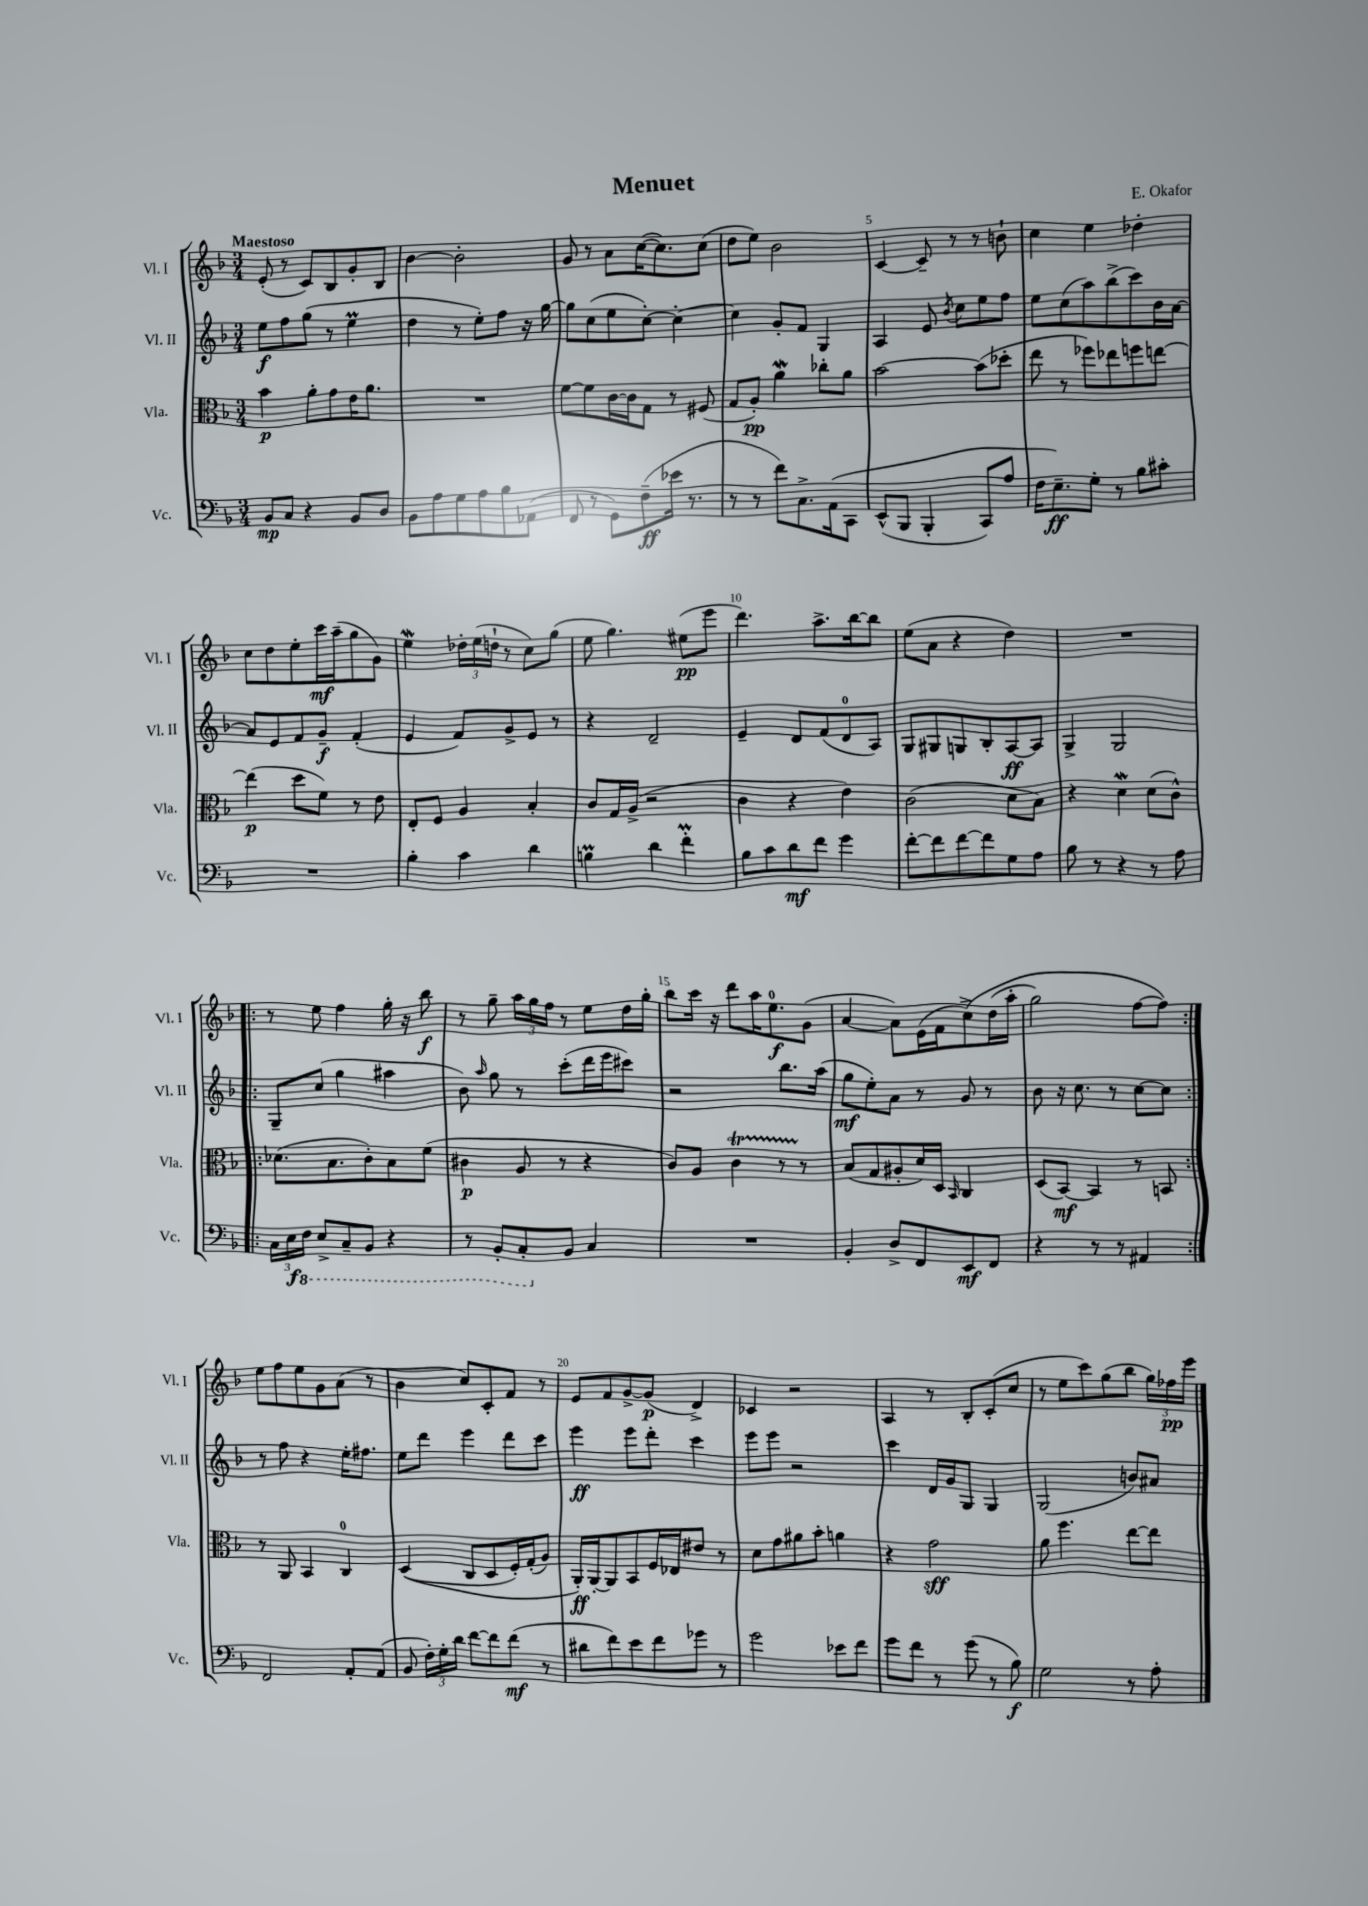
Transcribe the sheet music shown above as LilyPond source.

\header { title = "Menuet" composer = "E. Okafor" }
<<
\new StaffGroup <<
\new Staff = "s0" \with { instrumentName = "Vl. I" shortInstrumentName = "Vl. I" } {
    \clef treble \key f \major \numericTimeSignature \time 3/4 \tempo "Maestoso"
    \autoBeamOff e'8-.( r8 c'8[) bes8 g'8-. bes8] |
    bes'4~ bes'2-. |
    g'8 r8 a'8[ c''16~( c''8.) c''8]( |
    d''8[ e''8]) bes'2 |
    c'4~ c'8-- r8 r8 b'8-! |
    c''4 e''4 des''4-. |
    c''8[ d''8 e''8-. c'''16\mf a''16--( g''8 g'8]) |
    e''4\mordent \tuplet 3/2 { des''16[-. e''16( d''16]-! } r8 c''8[) g''8]( |
    e''8 g''4.) eis''8[\pp( e'''8] |
    d'''4.) a''8.[-> bes''16~ bes''8] |
    e''8[( a'8] r4 d''4) |
    R2. |
    \repeat volta 2 { r8 e''8 f''4 g''16-. r16 bes''8\f |
    r8 g''8-- \tuplet 3/2 { a''16[ g''16 f''16] } r8 e''8[ d''16 g''16]-. |
    bes''8[ c'''16] r16 d'''8[ a''16 e''8.-0\f g'8]( |
    a'4~ a'8[) e'16( f'16 c''8->)\( d''16( a''16]-. |
    g''2) f''8[~ f''8]\) | }
    e''8[ f''8 e''8 g'8 a'8]( r8 |
    bes'4 c''8[) c'8-. f'8] r8 |
    e'8[ f'8 g'8~-> g'8]\p( d'4->) |
    ces'4 r2 |
    a4 r8 bes8[-. c'8-.( c''8] |
    r8 e''8[ c'''8) g''8( bes''8] \tuplet 3/2 { g''16[) fes''16\pp e'''16] } \bar "|." |
}
\new Staff = "s1" \with { instrumentName = "Vl. II" shortInstrumentName = "Vl. II" } {
    \clef treble \key f \major \numericTimeSignature \time 3/4
    \autoBeamOff e''8[\f f''8 g''8]( r8 e''4\prall |
    d''4 r8 e''8[-.) f''8] r16 g''16~ |
    g''8[ c''8( e''8 c''8]~-.) c''4~-. |
    c''4 g'8[-. f'8] g4 |
    a4 e'8 \acciaccatura { bes'8 } c''8[ e''8 f''8] |
    e''8[ c''8( a''8) bes''8->( c'''8) bes'16 a'16]~ |
    a'8[ e'8 f'8 g'8]--\f f'4-.( |
    e'4 f'8[) g'8-> e'8] r8 |
    r4 d'2-- |
    e'4-- d'8[ f'8( d'8-0 a8]) |
    g8[ gis8 g8 bes8-. a8~\ff a8] |
    g4-> g2 |
    \repeat volta 2 { g8[-- c''8]( g''4 ais''4 |
    bes'8) \grace { a''16 } g''8 r8 c'''8[-.( d'''16 e'''16 cis'''8]) |
    r2 bes''8.[ a''16]( |
    g''8[\mf e''8-.) a'8] r8 g'8 r8 |
    bes'8 r16 c''8. r8 c''8[~ c''8] | }
    r8 f''8 r4 e''16[-. fis''8.] |
    e''8[ d'''8] e'''4 d'''8[ c'''8] |
    e'''4\ff e'''8[ d'''8]-. c'''4 |
    e'''8[ e'''8] r2 |
    c'''4 d'16[ g'16 g8] g4 |
    g2( b'8[) ais'8] \bar "|." |
}
\new Staff = "s2" \with { instrumentName = "Vla." shortInstrumentName = "Vla." } {
    \clef alto \key f \major \numericTimeSignature \time 3/4
    \autoBeamOff bes'4\p a'8[-. g'8 e'16 a'8.] |
    R2. |
    f'8[~ f'8 c'16~ c'16 g8] r8 fis8( |
    g8[ a8]-.\pp) a'4\mordent ces''8[-. a'8] |
    bes'2~ bes'8[( des''8]-. |
    e''8 r8 fes''8[) ees''8 f''8 e''8]~ |
    e''4\p( d''8[ f'8]) r8 e'8 |
    e8[-. f8] a4 bes4-. |
    c'8[ g16 a16]->( r2 |
    c'4 r4 e'4) |
    c'2( d'8[ bes8]) |
    r4 d'4\mordent d'8[( c'8]-^) |
    \repeat volta 2 { des'8.[( bes8. c'8-.) bes8 f'8]( |
    cis'4\p a8 r8 r4 |
    c'8[) a8] c'4\startTrillSpan r8 r8\stopTrillSpan |
    bes8[( g8 ais8-. d'16) d16] \grace { bes,16 } c4 |
    d8[( bes,8]~\mf) bes,4 r8 b,8 | }
    r8 a,8 bes,4 c4-0 |
    d4(\( c8[ d8 f16-.) g16-.( a8]) |
    a,16[-.\ff\) a,16~-. a,8 bes,8 f16 ees16 eis'8] r8 |
    d'8[ g'8 ais'8 bes'8]-. a'4 |
    r4 g'2\sff |
    a'8 f''4. e''8[~ e''8] \bar "|." |
}
\new Staff = "s3" \with { instrumentName = "Vc." shortInstrumentName = "Vc." } {
    \clef bass \key f \major \numericTimeSignature \time 3/4
    \autoBeamOff bes,8[\mp c8] r4 bes,8[ d8] |
    bes,8[ a8 g8 a8 bes8 aes,8]( |
    f,8 r8 g,8[) f8--\ff( ees'16] r8. |
    r8 r8 f'8[) c8.-> a,16\( c,8] |
    e,8[-^( bes,,8] bes,,4-. c,8[) a8] |
    f16[ e8.--\ff\) g8]-. r8 bes8[ cis'8]-. |
    R2. |
    bes4-. c'4 d'4 |
    b4\prall d'4 f'4-.\prall |
    bes8[ c'8 d'8\mf f'8] g'4 |
    f'8[~-. f'8 f'8~ f'8 g8 a8] |
    bes8 r8 r4 r8 a8 |
    \repeat volta 2 { \tuplet 3/2 { c16[ e16\f \ottava #-1 f,16] } e,8[-> c,8-- bes,,8] r4 |
    r8 bes,,8[-. c,8-. \ottava #0 bes,8] c4 |
    R2. |
    bes,4-. d8[-> f,8 e,8\mf f,8] |
    r4 r8 r8 ais,4 | }
    f,2 a,8[-. a,8]( |
    bes,8 \tuplet 3/2 { f16[-.) g16-. d'16] } f'8[~ f'8 f'8]\mf( r8 |
    dis'8[ f'8) e'8 f'8 ges'8] r8 |
    g'2 ees'8[ f'8] |
    g'8[ f'8] r8 g'8( r8 bes8\f) |
    g2 r8 a8-. \bar "|." |
}
>>
>>
\layout { \context { \Score \override BarNumber.break-visibility = ##(#f #t #t) barNumberVisibility = #(every-nth-bar-number-visible 5) } }
